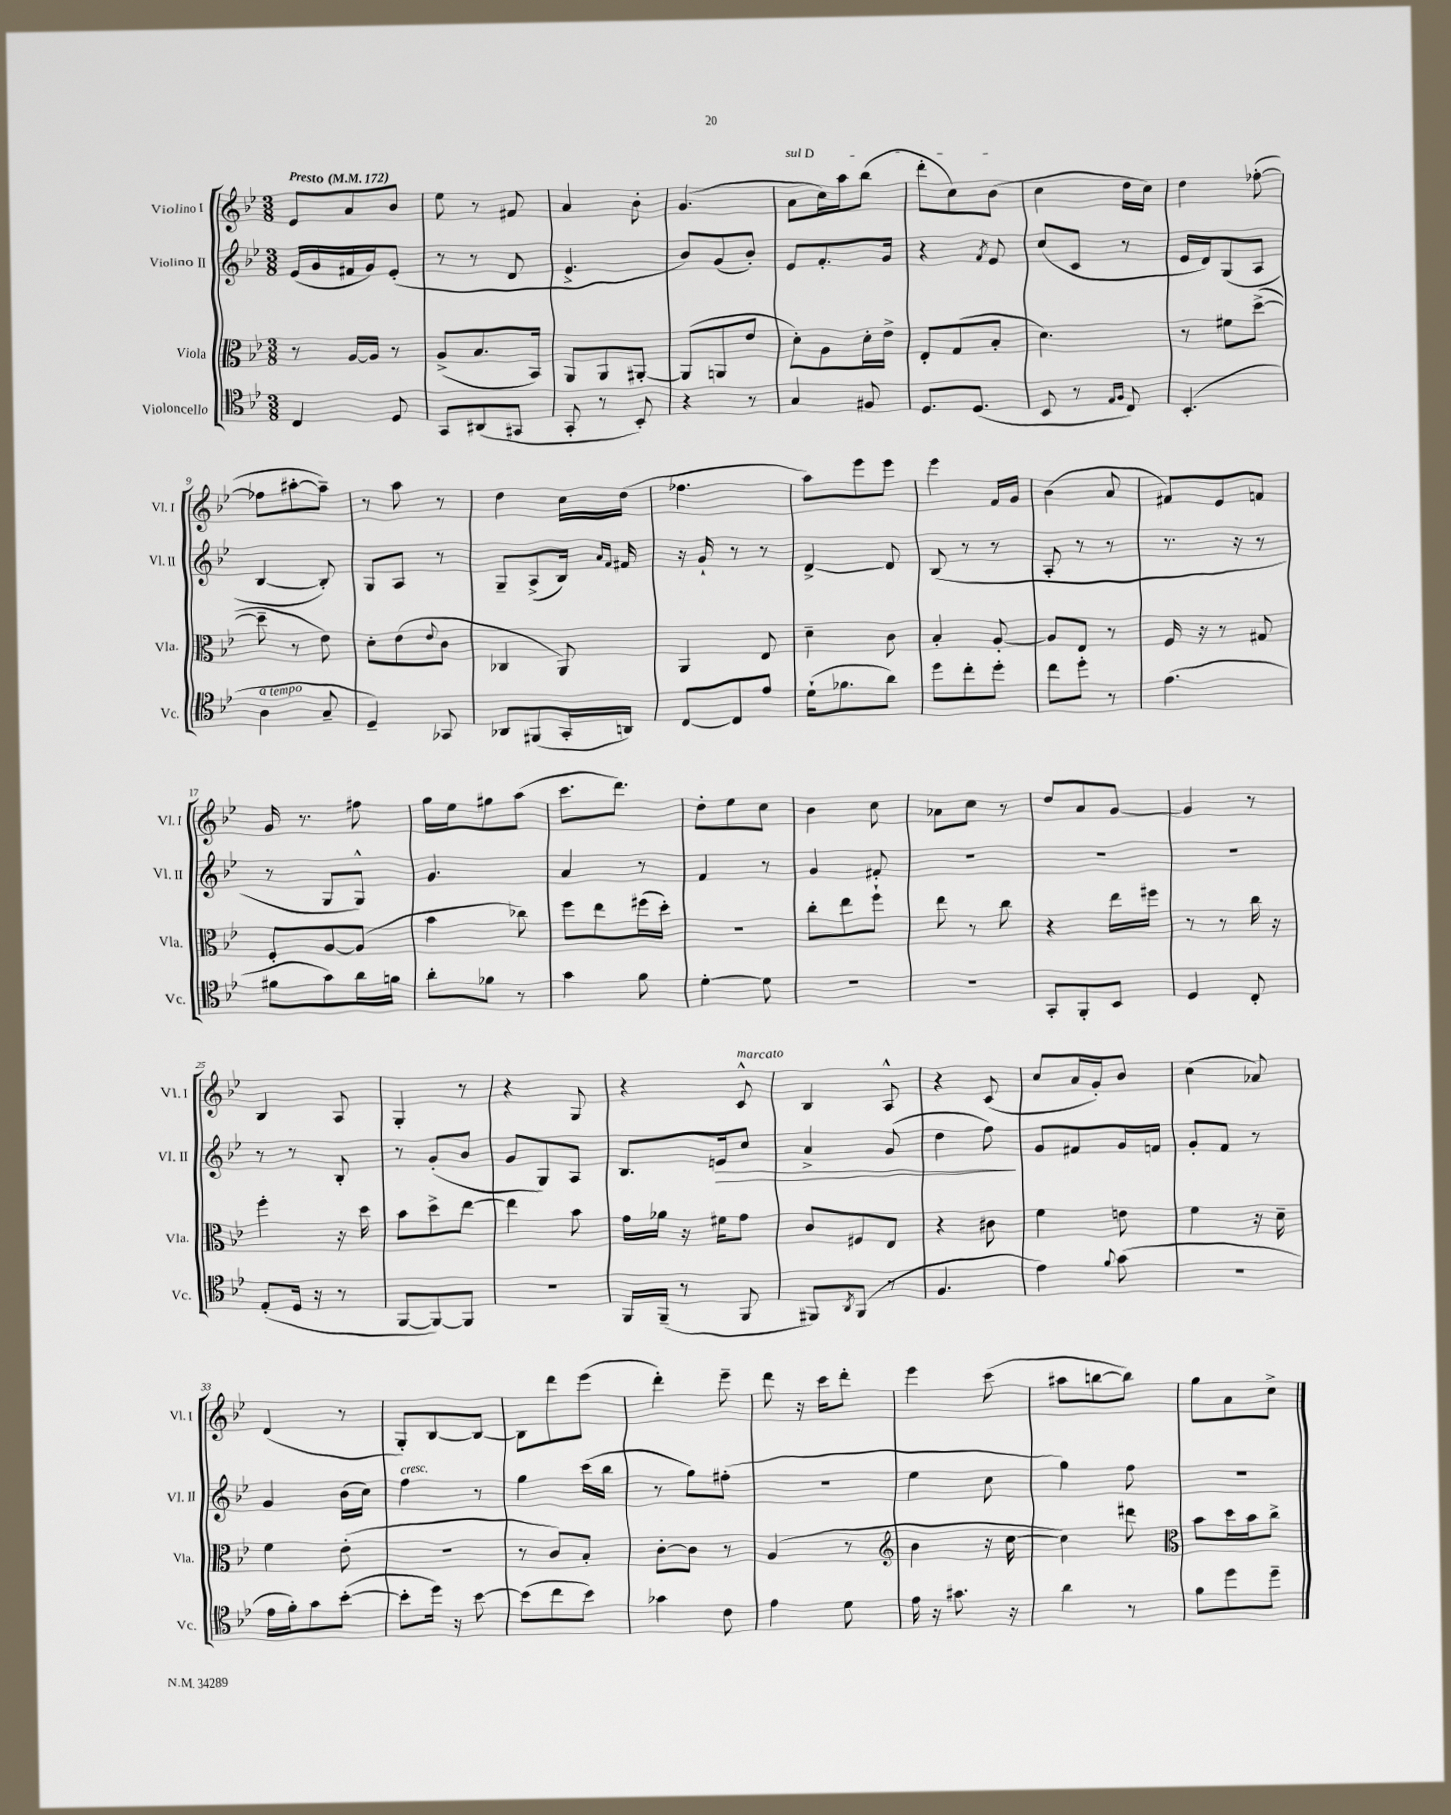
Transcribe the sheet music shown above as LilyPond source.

<<
\new StaffGroup <<
\new Staff = "s0" \with { instrumentName = "Violino I" shortInstrumentName = "Vl. I" } {
    \clef treble \key bes \major \numericTimeSignature \time 3/8 \tempo "Presto" 4 = 172
    ees'8 a'8 bes'8 |
    ees''8 r8 fis'8 |
    a'4 bes'8-. |
    g'4.( |
    \once \override TextSpanner.bound-details.left.text = \markup { \italic "sul D" } a'8\startTextSpan c''16) a''16 bes''8( |
    d'''8-. c''8) bes'8\stopTextSpan( |
    c''4 d''16 c''16) |
    d''4 fes''8~-.( |
    fes''8 ais''8~-. ais''8--) |
    r8 a''8 r8 |
    d''4 c''16 d''16( |
    fes''4. |
    a''8) ees'''8 ees'''8 |
    ees'''4 f'16 g'16 |
    bes'4( a'8 |
    fis'8) ees'8 f'8 |
    g'16 r8. fis''8 |
    g''16 ees''16 gis''8 a''8( |
    c'''8. d'''8.) |
    d''8-. ees''8 c''8 |
    bes'4 c''8 |
    aes'8 c''8 r8 |
    d''8 a'8 g'8~ |
    g'4 r8 |
    bes4 a8 |
    g4-. r8 |
    r4 g8 |
    r4 c'8-^^\markup { \italic "marcato" } |
    bes4 a8-^ |
    r4 c'8( |
    c''8 a'16 g'16-.) bes'8 |
    c''4( aes'8) |
    d'4( r8 |
    g8-.) bes8~ bes8~ |
    bes8 d'''8 ees'''8( |
    d'''4-.) ees'''8-- |
    d'''8 r16 c'''16 d'''8-. |
    ees'''4 c'''8( |
    ais''8 b''8~ b''8) |
    g''8 a'8 c''8-> \bar "|." |
}
\new Staff = "s1" \with { instrumentName = "Violino II" shortInstrumentName = "Vl. II" } {
    \clef treble \key bes \major \numericTimeSignature \time 3/8
    ees'16( g'16 fis'16 g'16) ees'8-.( |
    r8 r8 d'8 |
    ees'4.-> |
    bes'8) g'8( bes'8-.) |
    ees'8 f'8.-. g'16 |
    r4 \acciaccatura { f'8 } ees'8 |
    c''8( c'8 r8 |
    ees'16 d'16) g8( a8 |
    bes4~ bes8-.) |
    g8 a8 r8 |
    g8-- a8->( bes16) \grace { a'16 f'16 } fis'16 |
    r16 g'16-! r8 r8 |
    d'4~-> d'8 |
    bes8( r8 r8 |
    a8-. r8 r8 |
    r8. r16 r8 |
    r8 g8 g8-^) |
    g'4. |
    a'4 r8 |
    f'4 r8 |
    g'4 fis'8-. |
    R4. |
    R4. |
    R4. |
    r8 r8 bes8-. |
    r8 g'8-.( bes'8 |
    g'8 g8) a8 |
    bes8. e'16\> c''8 |
    a'4-> g'8( |
    d''4 f''8\!) |
    g'8 fis'8 g'16 f'16 |
    g'8-. f'8 r8 |
    g'4 bes'16( c''16) |
    f''4^\markup { \italic "cresc." } r8 |
    g''4 c'''16( bes''16 |
    r8 g''8) fis''8-.( |
    R4. |
    ees''4 c''8 |
    g''4) f''8 |
    R4. \bar "|." |
}
\new Staff = "s2" \with { instrumentName = "Viola" shortInstrumentName = "Vla." } {
    \clef alto \key bes \major \numericTimeSignature \time 3/8
    r8 a16~ a16 r8 |
    a8->( bes8. bes,16) |
    a,8 a,8 ais,8~-. |
    ais,8( a,8 ees'8 |
    d'8-.) a8 d'16-. ees'16-> |
    ees8-. g8( bes8-. |
    d'4.) |
    r8 fis'8 d''8~->( |
    d''8-- r8 ees'8) |
    d'8-. ees'8( \appoggiatura { ees'8 } c'8 |
    ces4 a,8) |
    a,4 ees8 |
    d'4-- c'8 |
    bes4-. a8~-. |
    a8 ees8 r8 |
    f16 r16 r8 gis8 |
    f8-. a8~ a8( |
    bes'4 ces''8) |
    f''8 ees''8 fis''16( d''16-.) |
    R4. |
    c''8-. ees''8 f''8-! |
    ees''8 r8 c''8 |
    r4 ees''16 fis''16 |
    r8 r8 c''16 r16 |
    f''4-. r16 d''16 |
    bes'8 d''8-> ees''8~ |
    ees''4 bes'8 |
    g'16 aes'16 r16 fis'16 g'8 |
    c'8 fis8 ees8 |
    r4 cis'8 |
    f'4 e'8 |
    f'4 r16 d'16-- |
    f'4 ees'8-.( |
    R4. |
    r8 c'8) bes8-. |
    c'8~-. c'8 r8 |
    a4( r8 |
    \clef treble bes'4 r16 c''16~ |
    c''4) dis'''8 |
    \clef alto bes'8 d''16 bes'16 c''8-> \bar "|." |
}
\new Staff = "s3" \with { instrumentName = "Violoncello" shortInstrumentName = "Vc." } {
    \clef tenor \key bes \major \numericTimeSignature \time 3/8
    c4 d8 |
    g,8 ais,8( gis,8 |
    g,8-. r8 bes,8-.) |
    r4 r8 |
    g4 fis8 |
    d8. d8.( |
    bes,8 r8 \grace { ees16 f16 } c8) |
    bes,4.-.( |
    a4^\markup { \italic "a tempo" } g8-- |
    d4--) ges,8 |
    aes,8 fis,8( g,16-. a,16) |
    c8~ c8 ees'8 |
    d'16-!( fes'8. a'8) |
    d''8 c''8-. d''8-. |
    c''8 d''8-. r8 |
    ees'4.( |
    fis'8 g'8) a'16 f'16 |
    a'8-. fes'8 r8 |
    g'4 f'8 |
    d'4~-. d'8 |
    R4. |
    R4. |
    g,8-. f,8-. bes,8 |
    d4 c8-. |
    ees8-.( d16 r16 r8 |
    f,8~ f,8~) f,8 |
    R4. |
    f,16 f,16--( r8 f,8 |
    fis,8) \acciaccatura { a,8 } fis,8( r8 |
    f4. |
    ees'4) \appoggiatura { f'8 } g'8( |
    R4. |
    ees'16 f'16-.) g'8 bes'8~-.( |
    bes'8-. d''16) r16 bes'8~ |
    bes'8( c''8 bes'8) |
    ges'4 c'8 |
    ees'4 d'8 |
    ees'16 r16 gis'8. r16 |
    a'4 r8 |
    f'8 d''8 d''8-- \bar "|." |
}
>>
>>
